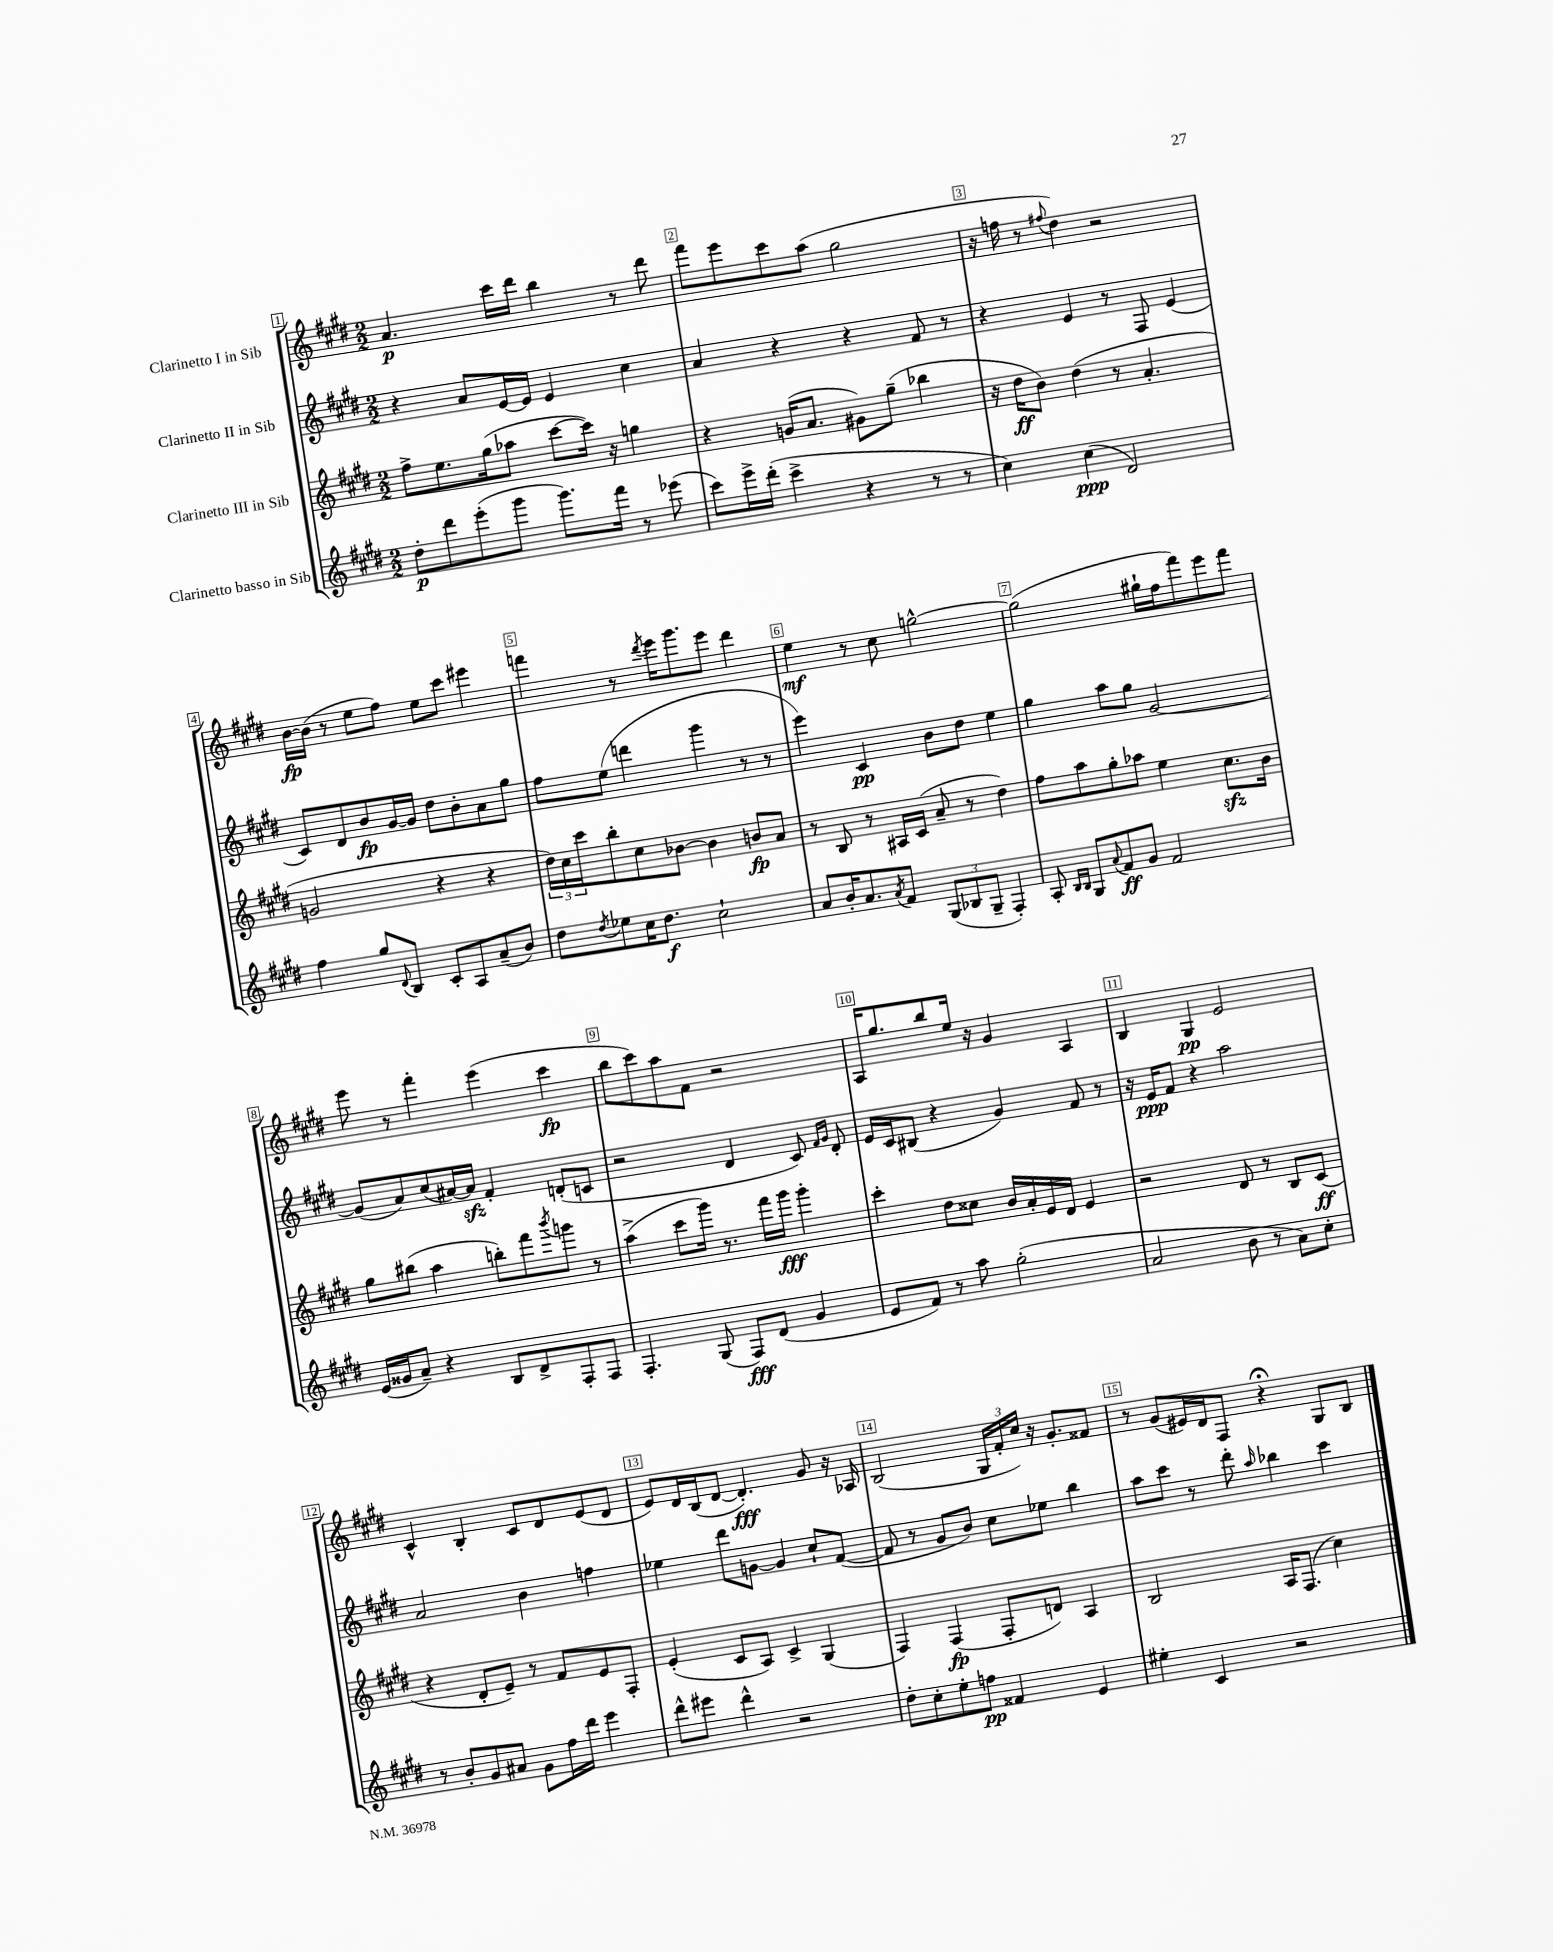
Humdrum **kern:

**kern	**kern	**kern	**kern
*staff4	*staff3	*staff2	*staff1
*clefG2	*clefG2	*clefG2	*clefG2
*k[f#c#g#d#]	*k[f#c#g#d#]	*k[f#c#g#d#]	*k[f#c#g#d#]
*M2/2	*M2/2	*M2/2	*M2/2
8dd#'\L	8ff#^\L	4r	4.a/
8ddd#\	8.ee\	.	.
(8eee'\	.	8a/L	.
.	(16gg#\k	.	.
8ggg#\J	8aa-\J	[16e/L	16ccc#\LL
.	.	16e/]JJ	16ddd#\JJ
8.ggg#\L)	[8ccc#\L	4e/	4bb\
.	16ccc#\]Jk)	.	.
16fff#\Jk	16r	.	.
8r	4gg\	4cc#\	8r
(8eee-\	.	.	8ddd#\
=	=	=	=
8ccc#\L)	4r	4a/	8fff#\L
16eee^\L	.	.	8eee\
(16ddd#'\JJ	.	.	.
4ccc#^\	(16g/LK	4r	8ccc#\
.	8.a/J	.	.
.	.	.	(8aa\J
4r	8g#\L)	4r	2gg#\
.	(8gg#~\J	.	.
8r	4bb-\	8f#/	.
8r	.	8r	.
=	=	=	=
4cc#\)	16r	4r	16r
.	16dd#\LK	.	16ff\
.	8b\J)	.	8r
.	.	.	8qqff#/
(4cc#\	(4dd#\	4e/	4dd#\)
2d#/)	8r	8r	2r
.	4.a'/	8F#/	.
.	.	(4e/	.
=	=	=	=
4ff#\	2g/	8c#/L)	[16b\LL
.	.	.	(16b\]JJ
.	.	8d#/	8r
8gg#/L	.	8b/	8ee\L
8qqd#/	.	.	.
8B/J	.	[16g#/L	8ff#\J)
.	.	16g#/]JJ	.
8c#'/L	4r	8dd#\L	8ee\L
8A/	.	8b'\	8ccc#\J
(8a~/	4r	8a\	4eee#\
8b/J)	.	8gg#\J	.
=	=	=	=
8dd#\L	24dd#\LL)	8ff#\L	4fff\
.	24cc#\	.	.
.	24ccc#\J	.	.
8qdd#/	.	.	.
8ee-\	8bb'\	(8ee\J	.
16cc#\K	8cc#\	4ddd\	8r
8.dd#\J	.	.	.
.	.	.	8qddd#/
.	[8b-\J	.	16eee\LK
.	.	.	8.ggg#\
2cc#`\	4b-\]	4ggg#\	.
.	.	.	8eee\J
.	8b/L	8r	4ddd#\
.	8a/J	8r	.
=	=	=	=
8a/L	8r	4eee\)	4ee\
16b'/K	8B/	.	.
8.a/	.	.	.
.	8r	4c#/	8r
8qa/	.	.	.
8f#/J	16A#/LL	.	8cc#\
.	(16c#/JJ	.	.
(12G#/L	8a~/	8b\L	[2gg^^\
12B-/	.	.	.
.	8r	8dd#\J	.
12G#~/J	.	.	.
4F#'/)	4dd#\)	4ee\	.
=	=	=	=
8A'/	8ff#\L	4gg#\	(2gg\]
16qqB/LL	.	.	.
16qqB/JJ	.	.	.
8G#/L	8aa\	.	.
8qqa/	.	.	.
8f#/	8gg#'\	8aa\L	.
8g#/J	8aa-\J	8gg#\J	.
2f#/	4ee\	[2g#/	16gg#`\LL
.	.	.	16ff#\J
.	.	.	8fff#\)
.	8.cc#\L	.	8eee\
.	.	.	8fff#\J
.	16b\Jk	.	.
=	=	=	=
(16e/LL	8gg#\L	(8g#/]L	8eee\
16g##/J	.	.	.
8a~/J)	(8bb#\J	8a/)	8r
4r	4aa\	(8cc#/	4fff#'\
.	.	[16a#/L)	.
.	.	16a#/]JJ	.
8B/L	8bb'\L)	4f#'/	(4eee\
8d#^/	8fff#\	.	.
.	8qbbb/	.	.
8F#'/	8ggg\J	(8d'/L	4ccc#\
8F#/J	8r	8c/J	.
=	=	=	=
4.F#'/	(4aa^\	2r	8bb\L
.	.	.	8ccc#\)
.	8ccc#\L	.	8aa\
(8G#/	16ggg#\Jk)	.	8f#\J
.	8.r	.	.
8F#/L)	.	4d#/	2r
(8d#/J	16fff#\LL	.	.
.	16ggg#\JJ	.	.
4g#/	4ggg#'\	8c#/)	.
.	.	16qqf#/LL	.
.	.	16qqg#/JJ	.
.	.	8d#'/	.
=	=	=	=
8e/L	4ccc#'\	16e/LL	16A/LK
.	.	16c#/J	8.gg#/
8f#/J)	.	(8B#/J	.
8r	8dd#\L	4r	8bb/
8aa\	8cc##\J	.	16ee/Jk
.	.	.	16r
(2gg#'\	16b/LL	4g#/)	4g#/
.	16a'/	.	.
.	16e/	.	.
.	16d#/JJ	.	.
.	4e/	8f#/	4A/
.	.	8r	.
=	=	=	=
2a/	2r	16r	4B/
.	.	16e/LK	.
.	.	8f#/J	.
.	.	4r	4G#/
8b\	8d#/	2aa\	2e/
8r	8r	.	.
8a\L)	8B/L	.	.
8cc#'\J	(8c#/J	.	.
=	=	=	=
8r	4r	2a/	4c#^^/
8b'/L	.	.	.
8g#/	8d#'/L	.	4B'/
8a#/J	8e~/J)	.	.
8g#\L	8r	4b\	8c#/L
16ff#\L	8f#/L	.	8d#/
16ddd#\JJ	.	.	.
4eee\	8e/	4ff\	(8e/
.	8F#'/J	.	8d#/J
=	=	=	=
8ddd#^^\L	(4e'/	4ee-\	8e/L)
8eee#\J	.	.	16d#/L
.	.	.	(16B/J
4ddd#^^\	8c#/L	8ddd#\L	[8d#/J
.	8A/J)	[8g\J	4.d#'/])
2r	4c#^/	4g/]	.
.	(4G#/	8cc#`/L	8g#/
.	.	([8f#/J	16r
.	.	.	16A-/
=	=	=	=
8dd#'\L	4F#/)	8f#/]	(2B/
8cc#'\	.	8r	.
8ee'\	(4F#/	8g#/L	.
8ff\J	.	8b/J)	.
4f##/	8F#'/L	8cc#\L	24G#/LL
.	.	.	24f#'/
.	.	.	24cc#/JJ)
.	8d/J)	8ee-\J	16r
.	.	.	8.g#'/L
4e/	4A/	4bb\	.
.	.	.	8f##/J
=	=	=	=
4ee#'\	2B/	8aa\L	8r
.	.	8ccc#\J	(8g#/L
4c#/	.	8r	16e#/L)
.	.	.	16d#/J
.	.	8ddd#'\	8F#/J
.	.	16qqaa/	.
2r	16A/LK	4bb-\	4r;
.	(8.F#/J	.	.
.	4cc#\)	4ccc#\	8G#/L
.	.	.	8B/J
==	==	==	==
*-	*-	*-	*-
